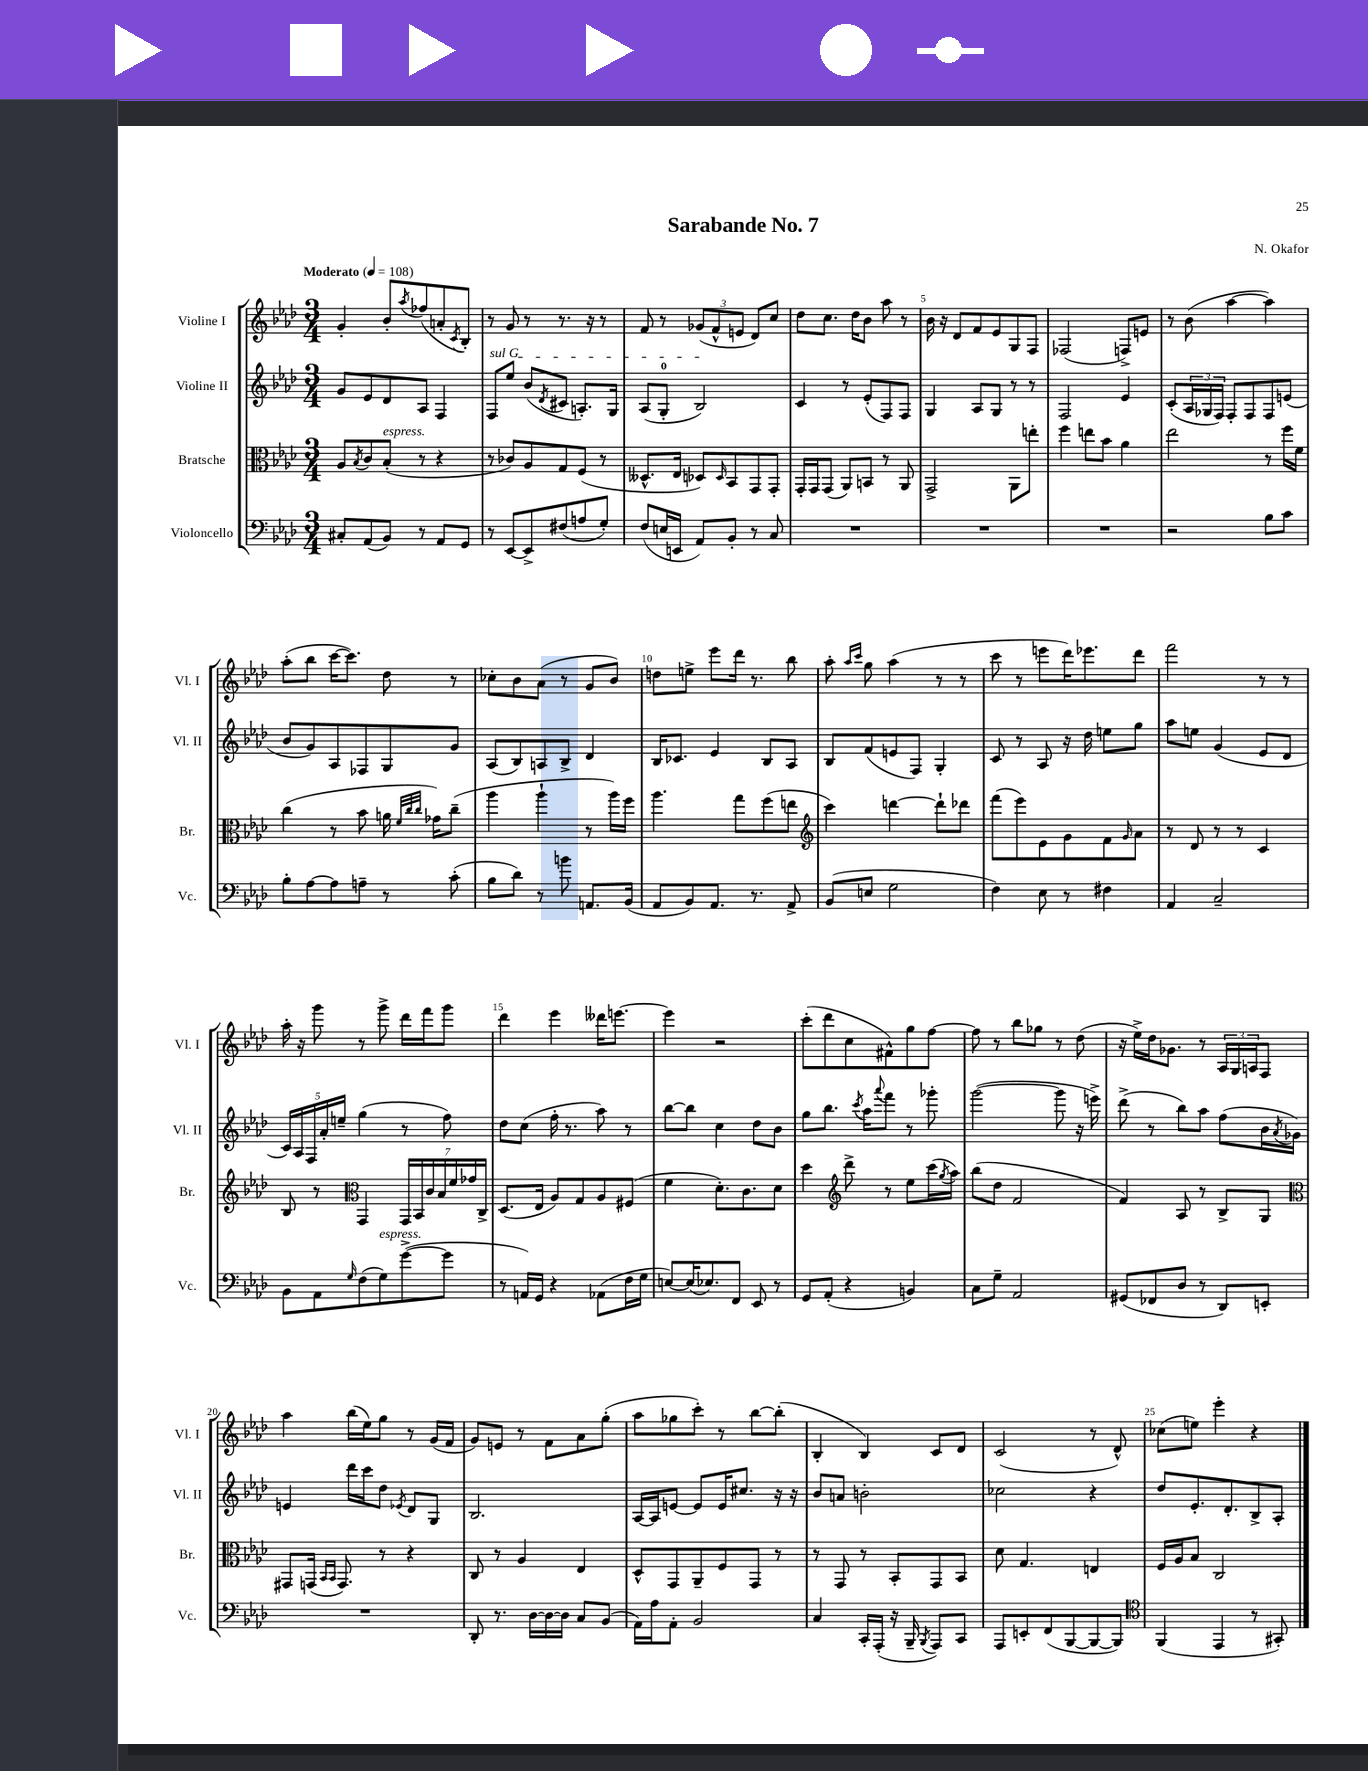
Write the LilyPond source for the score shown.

\header { title = "Sarabande No. 7" composer = "N. Okafor" }
<<
\new StaffGroup <<
\new Staff = "s0" \with { instrumentName = "Violine I" shortInstrumentName = "Vl. I" } {
    \clef treble \key aes \major \numericTimeSignature \time 3/4 \tempo "Moderato" 4 = 108
    g'4-. bes'8-. \acciaccatura { aes''8 } fes''8( a'8-. \acciaccatura { c'8 } bes8-.) |
    r8 g'8 r8 r8. r16 r8 |
    f'8 r8 \tuplet 3/2 { ges'8( f'8-^ e'8 } des'8) c''8 |
    des''8 c''8. des''16 bes'8 aes''8 r8 |
    bes'16 r16 des'8 f'8 ees'8 g8 f8 |
    fes2( f8->) e'8 |
    r8 bes'8( aes''4~ aes''4) |
    aes''8-.( bes''8 c'''16~ c'''8.) des''8 r8 |
    ces''8-. bes'8 aes'8( r8 g'8 bes'8) |
    d''8 e''8-> ees'''8 des'''16 r8. bes''8 |
    aes''8-. \grace { aes''16 c'''16 } g''8 aes''4( r8 r8 |
    c'''8 r8 e'''8 des'''16) ees'''8. des'''8 |
    f'''2 r8 r8 |
    aes''16-. r16 g'''8 r8 g'''8-> des'''16 f'''16 g'''8 |
    des'''4 ees'''4 deses'''16 e'''8.~ |
    e'''4 r2 |
    c'''8-.( des'''8 c''8 fis'8-^) g''8 f''8~ |
    f''8 r8 bes''8 ges''8 r8 des''8( |
    r16 ees''16->) des''16 ges'8. r8 \tuplet 3/2 { aes16 g16 a16 } f8 |
    aes''4 bes''16( ees''16) g''8 r8 g'16( f'16 |
    g'8) e'8 r8 f'8 aes'8 g''8-.( |
    aes''8 ges''8 c'''8-.) r8 bes''8~ bes''8-.( |
    bes4-. bes4) c'8 des'8 |
    c'2( r8 des'8-^) |
    ces''8( e''8) ees'''4-. r4 \bar "|." |
}
\new Staff = "s1" \with { instrumentName = "Violine II" shortInstrumentName = "Vl. II" } {
    \clef treble \key aes \major \numericTimeSignature \time 3/4
    g'8 ees'8 des'8 aes8 f4 |
    \once \override TextSpanner.bound-details.left.text = \markup { \italic "sul G" } f8\startTextSpan ees''8 bes'8( \acciaccatura { des'8 } cis'8 a8.-.) g16 |
    aes8( g8-0-. bes2\stopTextSpan) |
    c'4 r8 ees'8-.( f8) f8 |
    g4 aes8 g8 r8 r8 |
    f2 ees'4 |
    c'8-.( \tuplet 3/2 { aes16 ges16 f16) } f8-. f8 f8 e'8( |
    bes'8 g'8) aes8 fes8 g8 g'8 |
    aes8( bes8) a8 bes8-> des'4 |
    bes16 ces'8. ees'4 bes8 aes8 |
    bes8 f'8( e'8 f8) g4-. |
    c'8 r8 aes8 r16 des''16 e''8 g''8 |
    aes''8 e''8 g'4( ees'8 des'8 |
    \tuplet 5/4 { c'16) aes16 f16 aes'16-. e''16-- } g''4( r8 f''8) |
    des''8 c''8( f''16-. r8. aes''8) r8 |
    bes''8~ bes''8 c''4 des''8 bes'8 |
    g''8 bes''8. \acciaccatura { c'''8 } aes''16 \appoggiatura { aes'''8 } f'''8 r8 ges'''8-. |
    g'''2~( g'''8 r16 e'''16->) |
    des'''8->( r8 bes''8) aes''8 f''8( bes'16 \acciaccatura { aes'8 } ges'16) |
    e'4 des'''16 c'''16 des''8 \acciaccatura { ees'8 } des'8 g8 |
    bes2. |
    aes16~ aes16 e'8~ e'8 e'16 cis''8. r16 r16 |
    bes'8 a'8 b'2-. |
    ces''2 r4 |
    des''8 ees'8.-. des'8.-. bes8-> aes8-. \bar "|." |
}
\new Staff = "s2" \with { instrumentName = "Bratsche" shortInstrumentName = "Br." } {
    \clef alto \key aes \major \numericTimeSignature \time 3/4
    aes8 \acciaccatura { bes8 } c'8 bes8-.^\markup { \italic "espress." }( r8 r4 |
    r8 ces'8) aes8 g8 f8( r8 |
    deses8.-^ ees16 des8) \grace { des16 } bes,8 g,8 g,8-. |
    g,16-. g,16 g,8( aes,8) b,8 r8 aes,8 |
    g,2-> aes,8 e''8-. |
    f''4 e''8 bes'8 aes'4 |
    ees''2 r8 f''16 f'16 |
    c''4( r8 bes'8 a'16 \grace { f'32 c''32 c''32 } ges'16) c''8--( |
    aes''4 aes''4-! r8 aes''16) f''16 |
    aes''4. g''8 f''8( e''8 |
    \clef treble c'''4) d'''4~ d'''8-! des'''8 |
    f'''8( ees'''8) ees'8 g'8 f'8 \grace { g'16 } aes'8 |
    r8 des'8 r8 r8 c'4 |
    bes8 r8 \clef alto g,4 \tuplet 7/4 { g,16 bes,16 c'16 bes16 f'16 ges'16 c16-> } |
    des8.( ees16 aes8) g8 aes8 fis8( |
    f'4 des'8.-.) c'8. des'8 |
    des''4 \clef treble des'''8-> r8 ees''8 c'''16( \acciaccatura { g''8 } aes''16) |
    bes''8( des''8 f'2 |
    f'4) aes8 r8 bes8-> g8 |
    \clef alto gis,8 g,16( \grace { bes,16 bes,16 } g,8.) r8 r4 |
    c8 r8 aes4 ees4 |
    des8-^ g,8 aes,8-- f8 g,8 r8 |
    r8 g,8 r8 bes,8-. g,8 bes,8 |
    des'8 g4. e4 |
    f16 aes16 bes8 c2 \bar "|." |
}
\new Staff = "s3" \with { instrumentName = "Violoncello" shortInstrumentName = "Vc." } {
    \clef bass \key aes \major \numericTimeSignature \time 3/4
    cis8-. aes,8( bes,8) r8 aes,8 g,8 |
    r8 ees,8~ ees,8-> fis8( a8 g8-.) |
    f8( e16 e,16 aes,8) bes,8-. r8 c8 |
    R2. |
    R2. |
    R2. |
    r2 bes8 c'8 |
    bes8-. aes8~ aes8 a8-- r8 c'8-.( |
    bes8 des'8) r8 b'8 a,8. bes,16( |
    aes,8 bes,8) aes,8. r8. aes,8-> |
    bes,8( e8 g2 |
    f4) ees8 r8 fis4 |
    aes,4 c2-- |
    bes,8 aes,8 \grace { g16 } f8( g8^\markup { \italic "espress." }) g'8~->( g'8 |
    r8 a,16) g,16 r4 aes,8( f16 g16 |
    e8~) e16( ees8.) f,8 ees,8 r8 |
    g,8 aes,8-.( r4 b,4) |
    c8 g8-- aes,2 |
    gis,8( fes,8 des8 r8 des,8) e,8-. |
    R2. |
    des,8-. r8. des16~ des16~ des16 c8 bes,8( |
    aes,16) aes16 aes,8-. bes,2 |
    c4 c,16-. aes,,16-.( r16 bes,,16-- \acciaccatura { bes,,8 } aes,,8) c,8 |
    aes,,8 e,8-. f,8( bes,,8~ bes,,8~ bes,,8) |
    \clef tenor f,4( ees,4 r8 gis,8-.) \bar "|." |
}
>>
>>
\layout { \context { \Score \override BarNumber.break-visibility = ##(#f #t #t) barNumberVisibility = #(every-nth-bar-number-visible 5) } }
